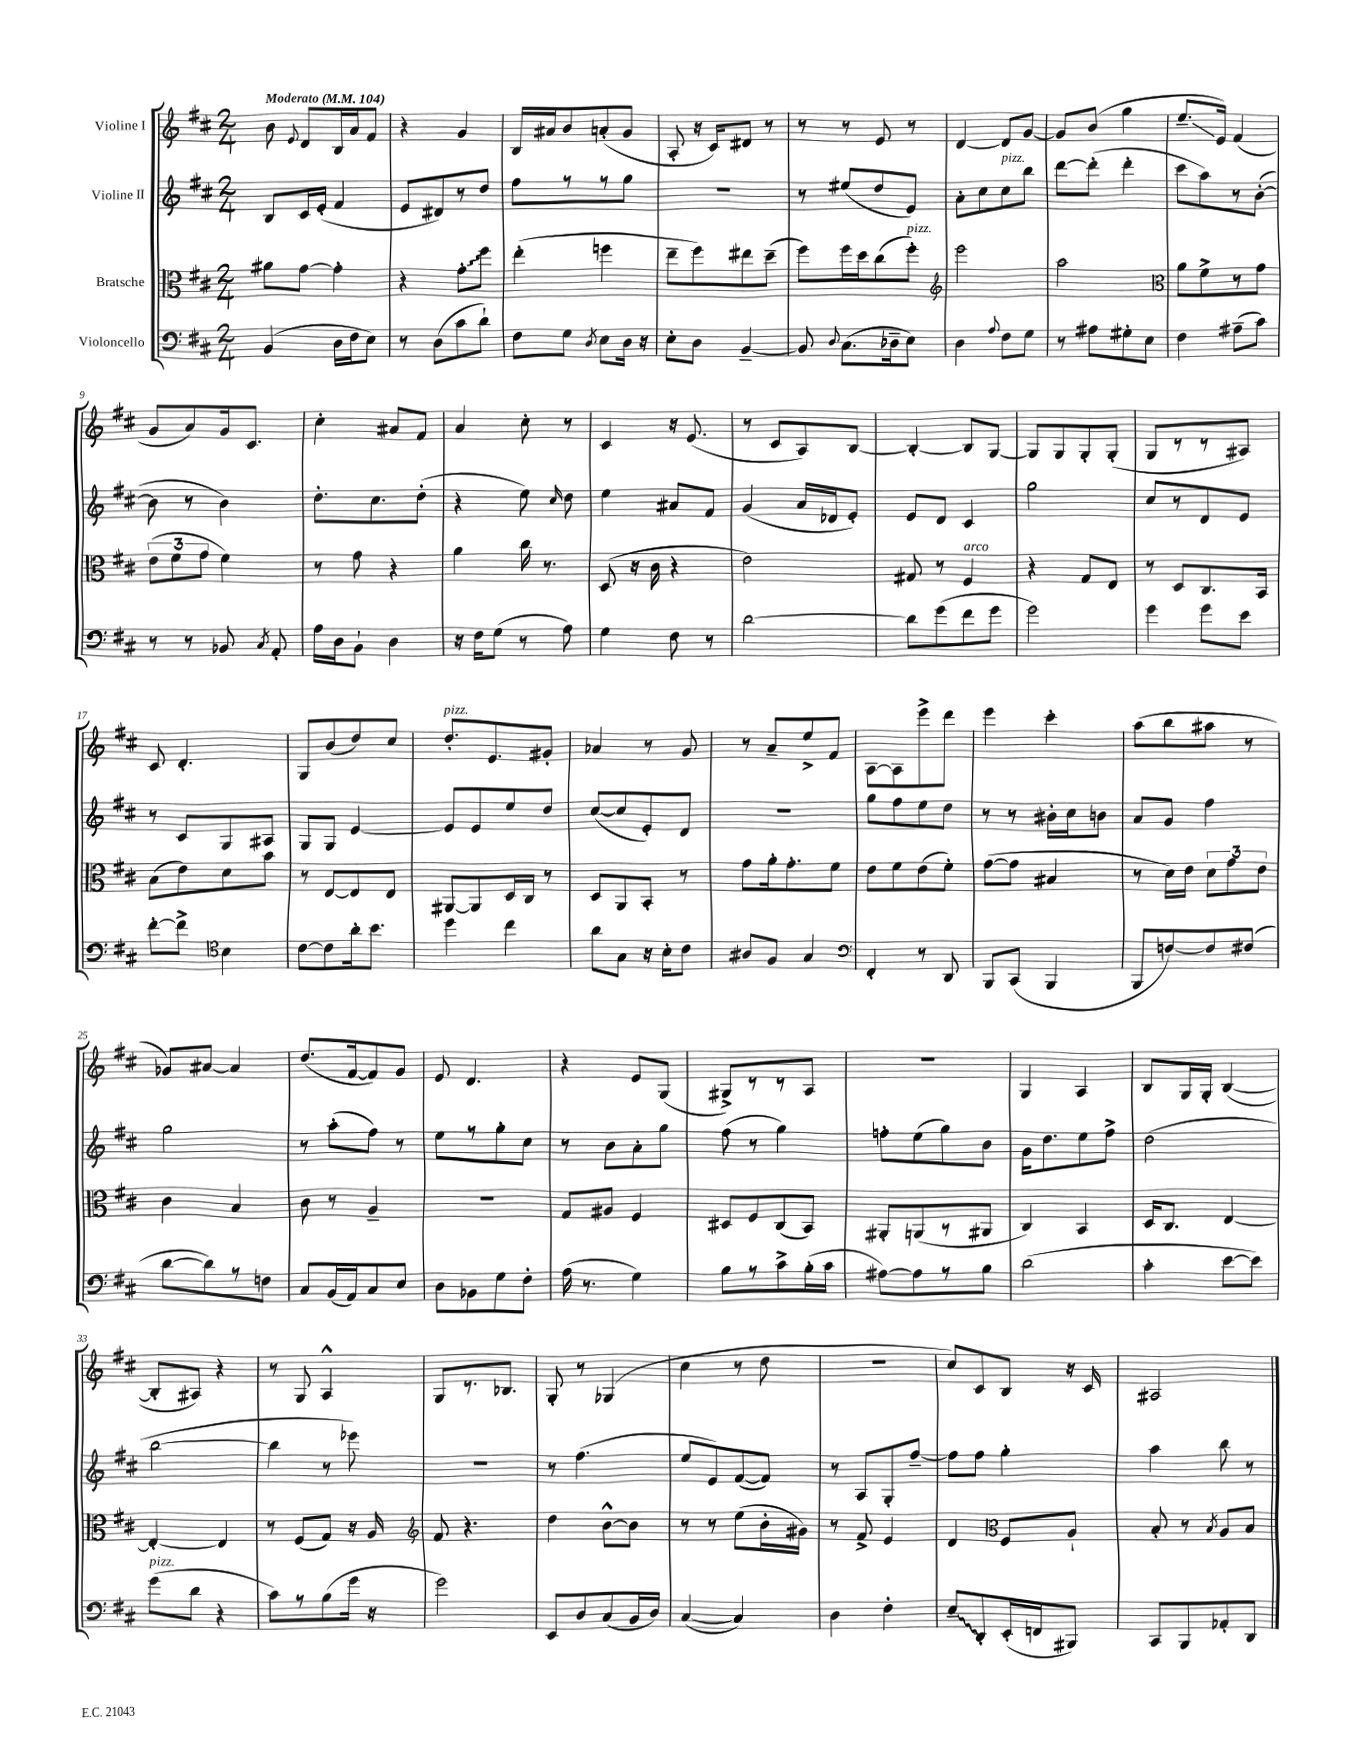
<<
\new StaffGroup <<
\new Staff = "s0" \with { instrumentName = "Violine I" } {
    \clef treble \key d \major \numericTimeSignature \time 2/4 \tempo "Moderato" 4 = 104
    \autoBeamOff b'8 \appoggiatura { e'8 } d'8[ b16 a'16 fis'8] |
    r4 g'4 |
    b16[ ais'16 b'8 a'8-.( g'8] |
    a8-. r16 cis'16[) dis'8] r8 |
    r8 r8 e'8 r8 |
    d'4~ d'8[ g'8]~ |
    g'8[ b'8]( g''4 |
    e''8.[--\glissando e'16]) fis'4( |
    g'8[ a'8) g'16 cis'8.] |
    cis''4-. ais'8[ fis'8] |
    a'4 cis''8-. r8 |
    cis'4 r16 e'8.( |
    r8 cis'8[ a8) b8]~ |
    b4~-. b8[ g8]~ |
    g8[ g8 g8-. g8]-.( |
    g8[ r8 r8 ais8]) |
    cis'8 d'4.-. |
    g8[ b'8( d''8) cis''8] |
    d''8.[-.^\markup { \italic "pizz." } e'8. gis'8]-. |
    aes'4 r8 g'8 |
    r8 a'8[-- e''8-> fis'8] |
    a8[~ a8 e'''8-> d'''8] |
    e'''4 cis'''4-. |
    a''8[( b''8 ais''8] r8 |
    ges'8[) ais'8]~ ais'4 |
    d''8.[( fis'16~ fis'8) g'8] |
    e'8 d'4. |
    r4 e'8[ g8]( |
    gis8[->) r8 r8 a8] |
    r2 |
    g4 a4 |
    b8[ g16 g16]-. b4~( |
    b8[-. ais8]) r4 |
    r8 g8 a4-^ |
    g8[ r8. bes8.] |
    g8-. r8 ges4( |
    cis''4 r8 d''8 |
    r2 |
    cis''8[) cis'8 b8] r16 cis'16 |
    ais2 \bar "|." |
}
\new Staff = "s1" \with { instrumentName = "Violine II" } {
    \clef treble \key d \major \numericTimeSignature \time 2/4
    \autoBeamOff b8[ cis'16 e'16]-.( fis'4 |
    e'8[ dis'8) r8 d''8] |
    fis''8[ r8 r8 g''8] |
    r2 |
    r8 eis''8[( d''8 e'8]) |
    a'8[-. cis''8 cis''8^\markup { \italic "pizz." } b''8] |
    d'''8[~ d'''8]-.( d'''4-. |
    cis'''8[ a''8) r8 b'8]~-.( |
    b'8 r8 b'4) |
    d''8.[-. cis''8. d''8]-.( |
    r4 e''8) \grace { cis''16 } d''8 |
    e''4 ais'8[ fis'8] |
    g'4( a'16[ des'16 e'8]-.) |
    e'8[ d'8] cis'4 |
    g''2 |
    cis''8[ r8 d'8 e'8] |
    r8 cis'8[ g8 ais8] |
    g8[ g8] e'4~ |
    e'8[ e'8 e''8 d''8] |
    cis''8[~( cis''8 e'8-.) d'8] |
    R2 |
    g''8[ fis''8 e''8 d''8] |
    r8 r8 bis'16[-. cis''16 b'8] |
    a'8[ g'8] fis''4 |
    g''2 |
    r8 a''8[-.( fis''8]) r8 |
    e''8[ r8 g''8-. cis''8] |
    r8 b'8[ a'8-. g''8] |
    fis''8( r8 g''4) |
    f''8[-. e''8( g''8) b'8] |
    g'16[ d''8. e''8 fis''8]-> |
    d''2( |
    b''2~ |
    b''4 r8 ees'''8) |
    R2 |
    r8 fis''4.( |
    e''8[ e'8) fis'8~( fis'8]) |
    r8 a8[ g8-. fis''8]~-- |
    fis''8[ fis''8] g''4-. |
    a''4 b''8 r8 \bar "|." |
}
\new Staff = "s2" \with { instrumentName = "Bratsche" } {
    \clef alto \key d \major \numericTimeSignature \time 2/4
    \autoBeamOff ais'8[ g'8]~ g'4-. |
    r4 \once \override Glissando.style = #'zigzag g'8[-.\glissando fis''8] |
    e''4-.( f''4 |
    e''8[-- fis''8) eis''8 d''8]--( |
    fis''8[) fis''16 d''16 cis''8( fis''8]-.^\markup { \italic "pizz." }) |
    \clef treble e'''2 |
    a''2 |
    \clef alto a'8[ fis'8-> r8 g'8] |
    \tuplet 3/2 { e'8[( fis'8 g'8] } fis'4) |
    r8 g'8 r4 |
    a'4 cis''16 r8. |
    d8( r16 cis'16 r4 |
    e'2) |
    gis8 r8 fis4^\markup { \italic "arco" } |
    r4 g8[ e8] |
    r8 d8[ cis8. b,16] |
    b8[( e'8) d'8 b'8] |
    r8 e8[~ e8 e8] |
    ais,8[~ ais,8 d16 cis16] r8 |
    d8[ a,8 b,8]-. r8 |
    g'8[ a'16-. g'8.-. fis'8] |
    e'8[ fis'8 e'8( fis'8]-.) |
    g'8[~( g'8] bis4 |
    r8 d'16[) e'16] \tuplet 3/2 { d'8[ g'8 e'8] } |
    cis'4 b4 |
    cis'8 r8 a4-- |
    r2 |
    g8[ ais8] fis4 |
    dis8[ fis8 cis8( b,8]) |
    ais,8[-. a,8( r8 ais,8] |
    cis4) b,4 |
    d16[ cis8.] e4~ |
    e4~-. e4 |
    r8 fis8[( g8]) r16 a16 |
    \clef treble fis'8 r4. |
    d''4 b'8[~-^ b'8] |
    r8 r8 e''8[( b'16-. gis'16]) |
    r8 fis'8-> e'4 |
    d'4 \clef alto fis8[ a8]-! |
    b8-. r8 \acciaccatura { b8 } a8[ b8] \bar "|." |
}
\new Staff = "s3" \with { instrumentName = "Violoncello" } {
    \clef bass \key d \major \numericTimeSignature \time 2/4
    \autoBeamOff b,4( d16[ fis16 e8]) |
    r8 d8[( cis'8 d'8]-!) |
    fis8[ g8] \acciaccatura { d8 } e8[ d16] r16 |
    e8[-. d8] b,4~-- |
    b,8 \appoggiatura { d8 } cis8.[( des16-- e8]) |
    d4 \appoggiatura { a8 } fis8[ g8] |
    r8 ais8[ gis8-. e8] |
    fis4 ais8[--( cis'8]) |
    r8 r8 bes,8 \acciaccatura { cis8 } a,8-. |
    a16[ d16 b,8]-! d4 |
    r16 fis16[ g8]( r8 a8) |
    g4 fis8 r8 |
    d'2~ |
    d'8[ g'8( fis'8 g'8] |
    g'2) |
    g'4 g'8[ e'8] |
    fis'8[~-. fis'8]-> \clef tenor b4 |
    cis'8[~ cis'8 a'16-. b'8.] |
    d''4 cis''4 |
    a'8[ g8] r16 b16[-. cis'8] |
    ais8[ fis8] g4 |
    \clef bass fis,4-. r8 d,8 |
    b,,8[ cis,8]( b,,4 |
    b,,8[ f8~) f8 fis8]( |
    d'8[~ d'8) r8 f8] |
    cis8[ b,16( a,16) cis8 e8] |
    d8[ bes,8 g8 fis8]-. |
    a16( r8. g4) |
    b8[ r8 cis'8-> b16-.( cis'16] |
    ais8[~) ais8 r8 b8] |
    d'2( |
    cis'4-. e'8[~ e'8]) |
    g'8[^\markup { \italic "pizz." }( d'8] r4 |
    cis'8[) r8 b8( g'16] r16 |
    g'2) |
    e,8[ d8 cis8( b,16 d16]) |
    cis4~( cis4) |
    d4 fis4-. |
    \once \override Glissando.style = #'zigzag e8[--\glissando d,8-. e,16-.( f,16 bis,,8]) |
    cis,8[ b,,8 aes,8-. d,8] \bar "|." |
}
>>
>>
